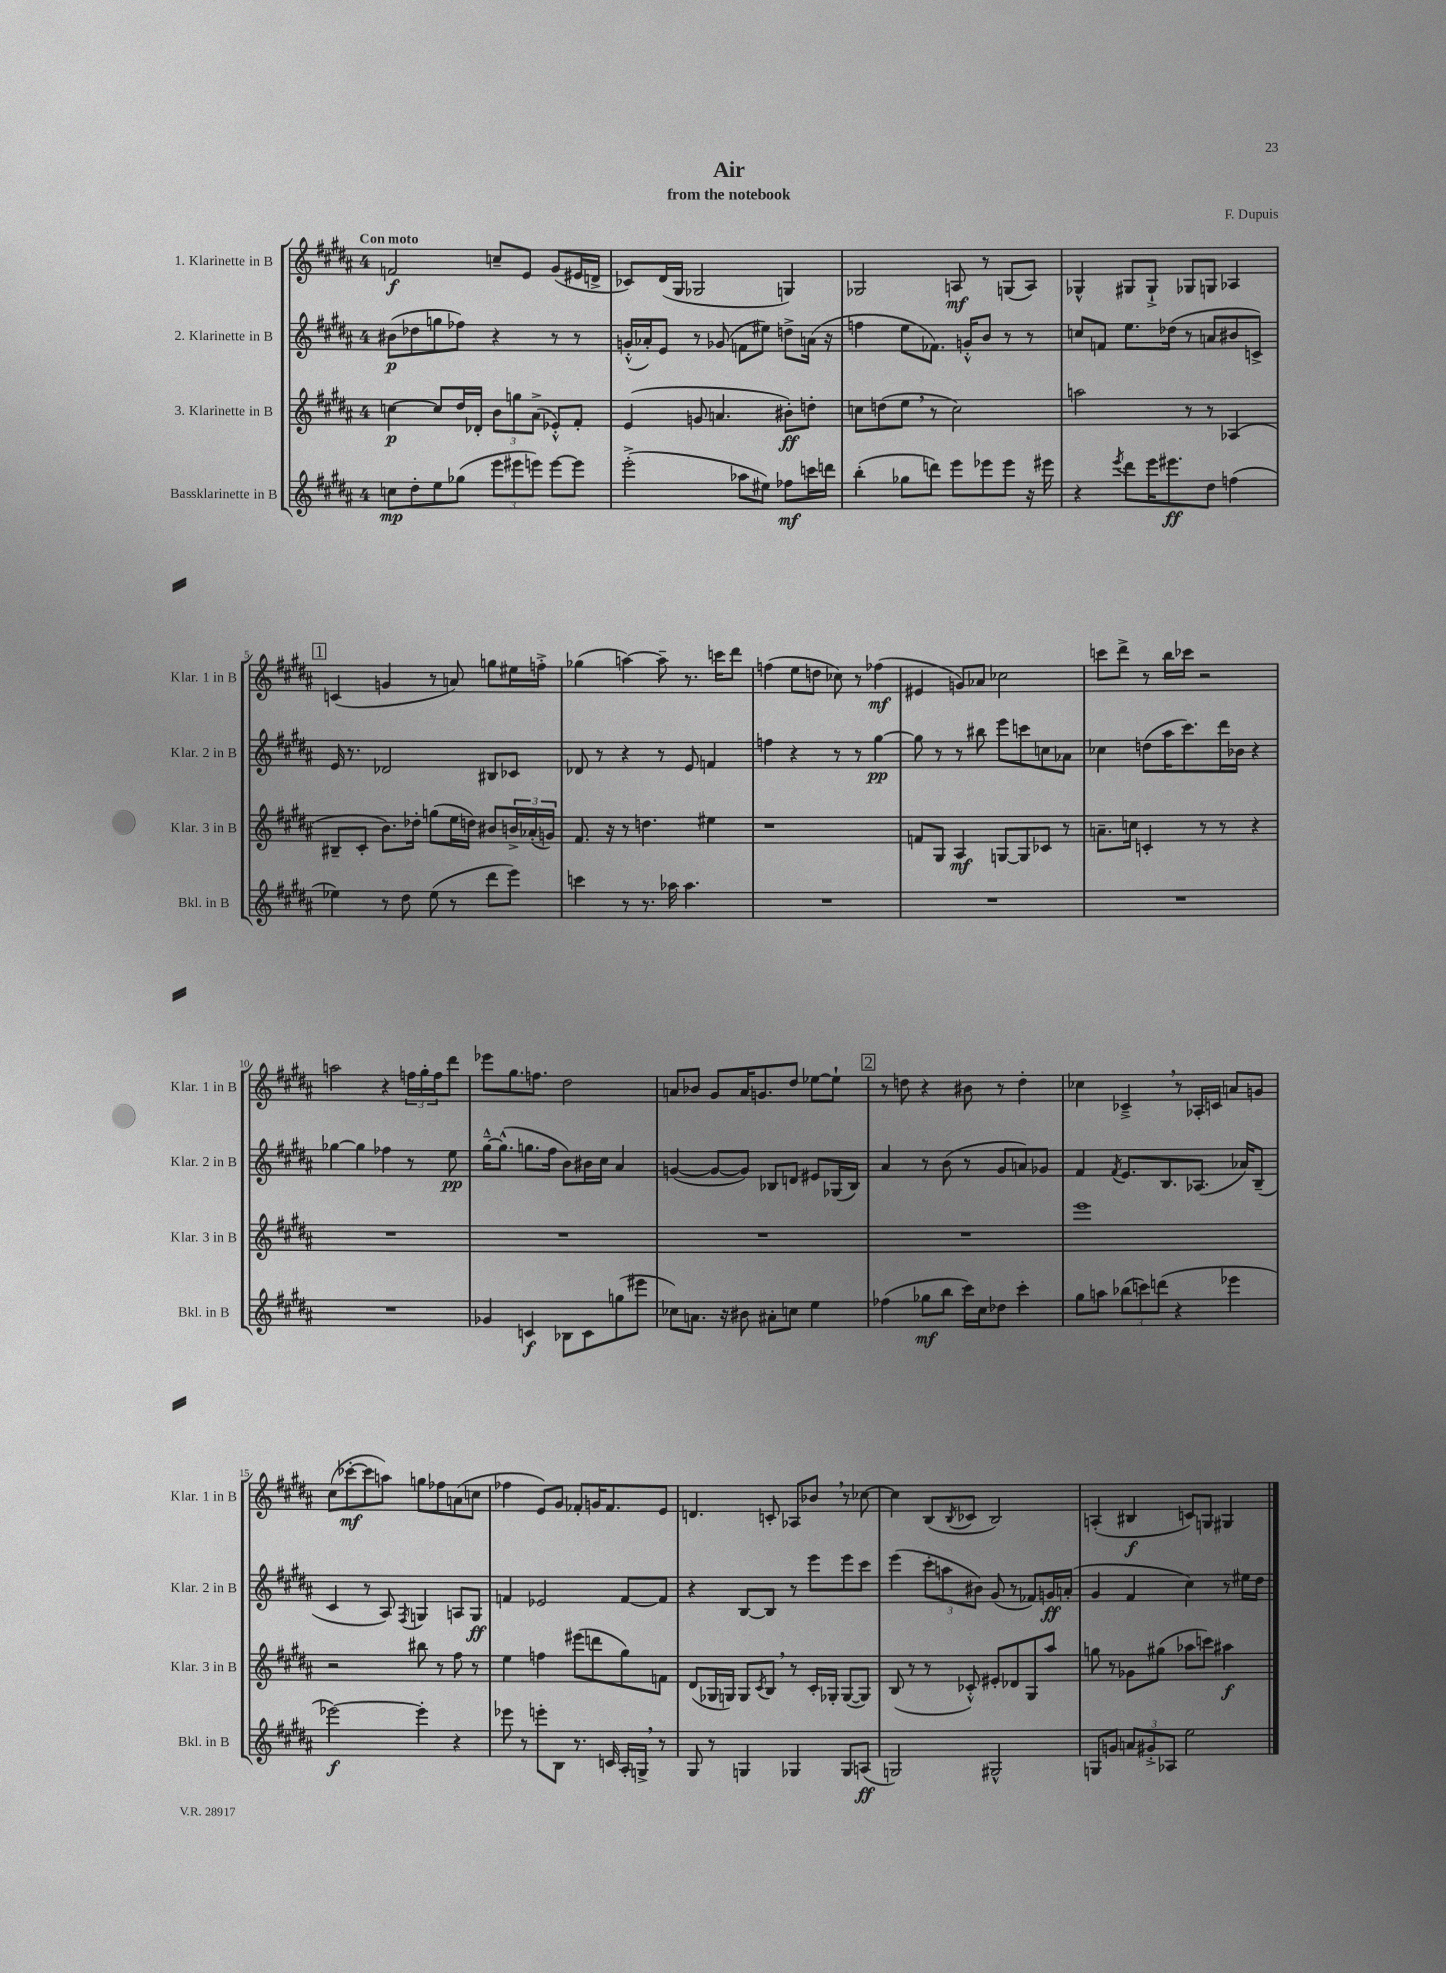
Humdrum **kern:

**kern	**kern	**kern	**kern
*staff4	*staff3	*staff2	*staff1
*clefG2	*clefG2	*clefG2	*clefG2
*k[f#c#g#d#a#]	*k[f#c#g#d#a#]	*k[f#c#g#d#a#]	*k[f#c#g#d#a#]
*M4/4	*M4/4	*M4/4	*M4/4
8cc	[4cc	(8b#	2f
8dd#'	.	8dd-	.
8ee	8cc]	8gg	.
(8gg-	16dd#	8ff-)	.
.	16d-'	.	.
12eee	12b	4r	8cc~
12eee#	12gg	.	.
.	.	.	8e
12eee)	(12a#^	.	.
[8eee	8e-'^^)	8r	(8g#
8eee]	8f#'	8r	16e#
.	.	.	16d^
=	=	=	=
(2eee'^	(4e	(16g'^^	8c-)
.	.	16a-')	.
.	.	8e	(16d#
.	.	.	16G#
.	8g	8r	2G-
.	4.a	(8g-	.
8aa-	.	8f	.
8ee#)	.	8ee#)	.
8ff-	8b#')	8dd^	4G)
16ccc	8dd'	(16a	.
16ddd	.	16r	.
=	=	=	=
(4bb'	8cc	4ff	2G-
.	(8dd	.	.
8gg-	8ee	8ee	.
8ddd)	8r	8.f-)	.
8eee	2cc)	.	8A
.	.	16g'^^	.
8eee-	.	8b	8r
8eee-	.	8r	(8G
16r	.	8r	8A)
16eee#	.	.	.
=	=	=	=
4r	2aa	8cc	4G-^^
.	.	8f	.
8qeee	.	.	.
8ddd#	.	8.ee	8G#
16eee	.	.	8G#`^
8.eee#	.	(16dd-	.
.	8r	8r	8G-
8dd#	8r	8a	8G
(4ff	(4A-	8b#	4A-
.	.	8c^)	.
=	=	=	=
4ee-)	8B#~	16e	(4c
.	.	8.r	.
.	8c#'	.	.
8r	8.b)	2d-	4g
8dd#	.	.	.
.	16dd-'	.	.
(8ee-	(8gg	.	8r
8r	16ee	.	8a)
.	16dd)	.	.
8ddd#	8b#	8B#	8gg
8eee)	24b^	8c-	16ee#
.	(24a-'	.	.
.	.	.	16ff'^
.	24g)	.	.
=	=	=	=
4ccc	8.f#	8d-	(4gg-
.	.	8r	.
.	16r	.	.
8r	8r	4r	[4aa)
8.r	4.dd	.	.
.	.	8r	8aa~]
16aa-	.	.	.
4.aa-	.	8e	8.r
.	4ee#	4f	.
.	.	.	16ccc
.	.	.	8ddd#
=	=	=	=
1r	1r	4ff	(4ff
.	.	4r	8ee
.	.	.	8dd
.	.	8r	8cc-)
.	.	8r	8r
.	.	[4gg#	(4ff-
=	=	=	=
1r	8f	8gg#]	4e#
.	8G#	8r	.
.	4A#	8r	8g)
.	.	8bb#	8a-
.	[8G	8eee	2cc-
.	8G]	8ccc	.
.	8c-	8cc	.
.	8r	8a-	.
=	=	=	=
1r	8.a~	4cc-	8ccc
.	.	.	8ddd#^
.	16cc	.	.
.	4c'	(8dd	8r
.	.	16aa#	16bb
.	.	8.ccc#)	16ccc-
.	8r	.	2r
.	8r	16ddd#	.
.	.	16b-	.
.	4r	4r	.
=	=	=	=
1r	1r	[4gg-	2aa
.	.	4gg-]	.
.	.	4ff-	4r
.	.	8r	24ff
.	.	.	24gg#'
.	.	.	24ff
.	.	8ee	8ddd#
=	=	=	=
4g-	1r	[16gg#~^^	8eee-
.	.	(8.gg#^^]	.
.	.	.	8.gg#
4c	.	8.gg	.
.	.	.	8.ff
.	.	16ff#	.
8B-	.	8b)	2dd#
8c	.	16b#	.
.	.	16cc#	.
(8gg	.	4a#	.
8eee#	.	.	.
=	=	=	=
8cc-)	1r	([4g	8a
8.a	.	.	8b-
.	.	8g_	8g#
16r	.	.	.
8b#	.	8g])	16a
.	.	.	8.g
8a#'	.	8B-	.
8cc	.	8d	8dd#
4ee	.	8e#	[8ee-
.	.	(16G-	8ee-`]
.	.	16B-)	.
=	=	=	=
(4ff-	1r	4a#	8r
.	.	.	8dd
8gg-	.	8r	4r
8bb	.	(8b	.
16ccc#)	.	8r	8b#
16cc#	.	.	.
8dd-	.	8g#	8r
4ccc#'	.	8a)	4dd'
.	.	8g-	.
=	=	=	=
8gg#	1eee	4f#	4cc-
8aa	.	.	.
.	.	8qf#	.
(12bb-	.	8.e	4c-~^
12ccc)	.	.	.
(12ddd	.	.	.
.	.	8.B	.
4r	.	.	8r
.	.	(8.A-	16A-'
.	.	.	16c
4eee-	.	.	8a
.	.	16a-)	.
.	.	(8B~	8g
=	=	=	=
[2eee-)	2r	4c#	(8cc#
.	.	.	[8ccc-'
.	.	8r	8ccc-]
.	.	8A#)	8aa)
.	.	8qF#	.
4eee-']	8bb#	4G	8gg
.	8r	.	8ff-
4r	8ff#	8A	(8a
.	8r	8G	8cc
=	=	=	=
8eee-	4ee	4f	4ff-
8r	.	.	.
8eee'	4ff	2e-	8e)
8B	.	.	8g#
8.r	(8eee#	.	8f-'
.	8ddd	.	16g
16c	.	.	8.f-
16A#'	8gg#)	[8f	.
16G^	.	.	.
8r	8f	8f]	8e
=	=	=	=
8G#	(8d#	4r	4.d
8r	16G-	.	.
.	16G)	.	.
4G	8G	[8B	.
.	8qc#	.	.
.	8B	8B]	8c'
4G-	8r	8r	8A-
.	16c#'	8eee	8b-
.	16G-'	.	.
8G-	([8G-	8eee	8r
(8A	8G-])	8ccc#	[8cc-
=	=	=	=
2G)	(8B	(4eee	4cc-]
.	8r	.	.
.	8r	12ccc#'	(8B
.	.	12aa	.
.	.	.	8qB
.	8c-'^^)	.	8c-
.	.	12b#)	.
2G#^^	8e#'	(8g#	2B)
.	8d-	8r	.
.	8G#	8f-)	.
.	8aa#	16g	.
.	.	(16a'	.
=	=	=	=
8G	8gg	4g#	(4A'
8g	8r	.	.
12a	8g-	4f#	4B#
12g#'^	.	.	.
.	(8gg#	.	.
12A-	.	.	.
2ee	8aa-	4cc#)	8c)
.	8ccc)	.	8G
.	4aa#	8r	4G#
.	.	16ee#	.
.	.	16dd#	.
==	==	==	==
*-	*-	*-	*-
